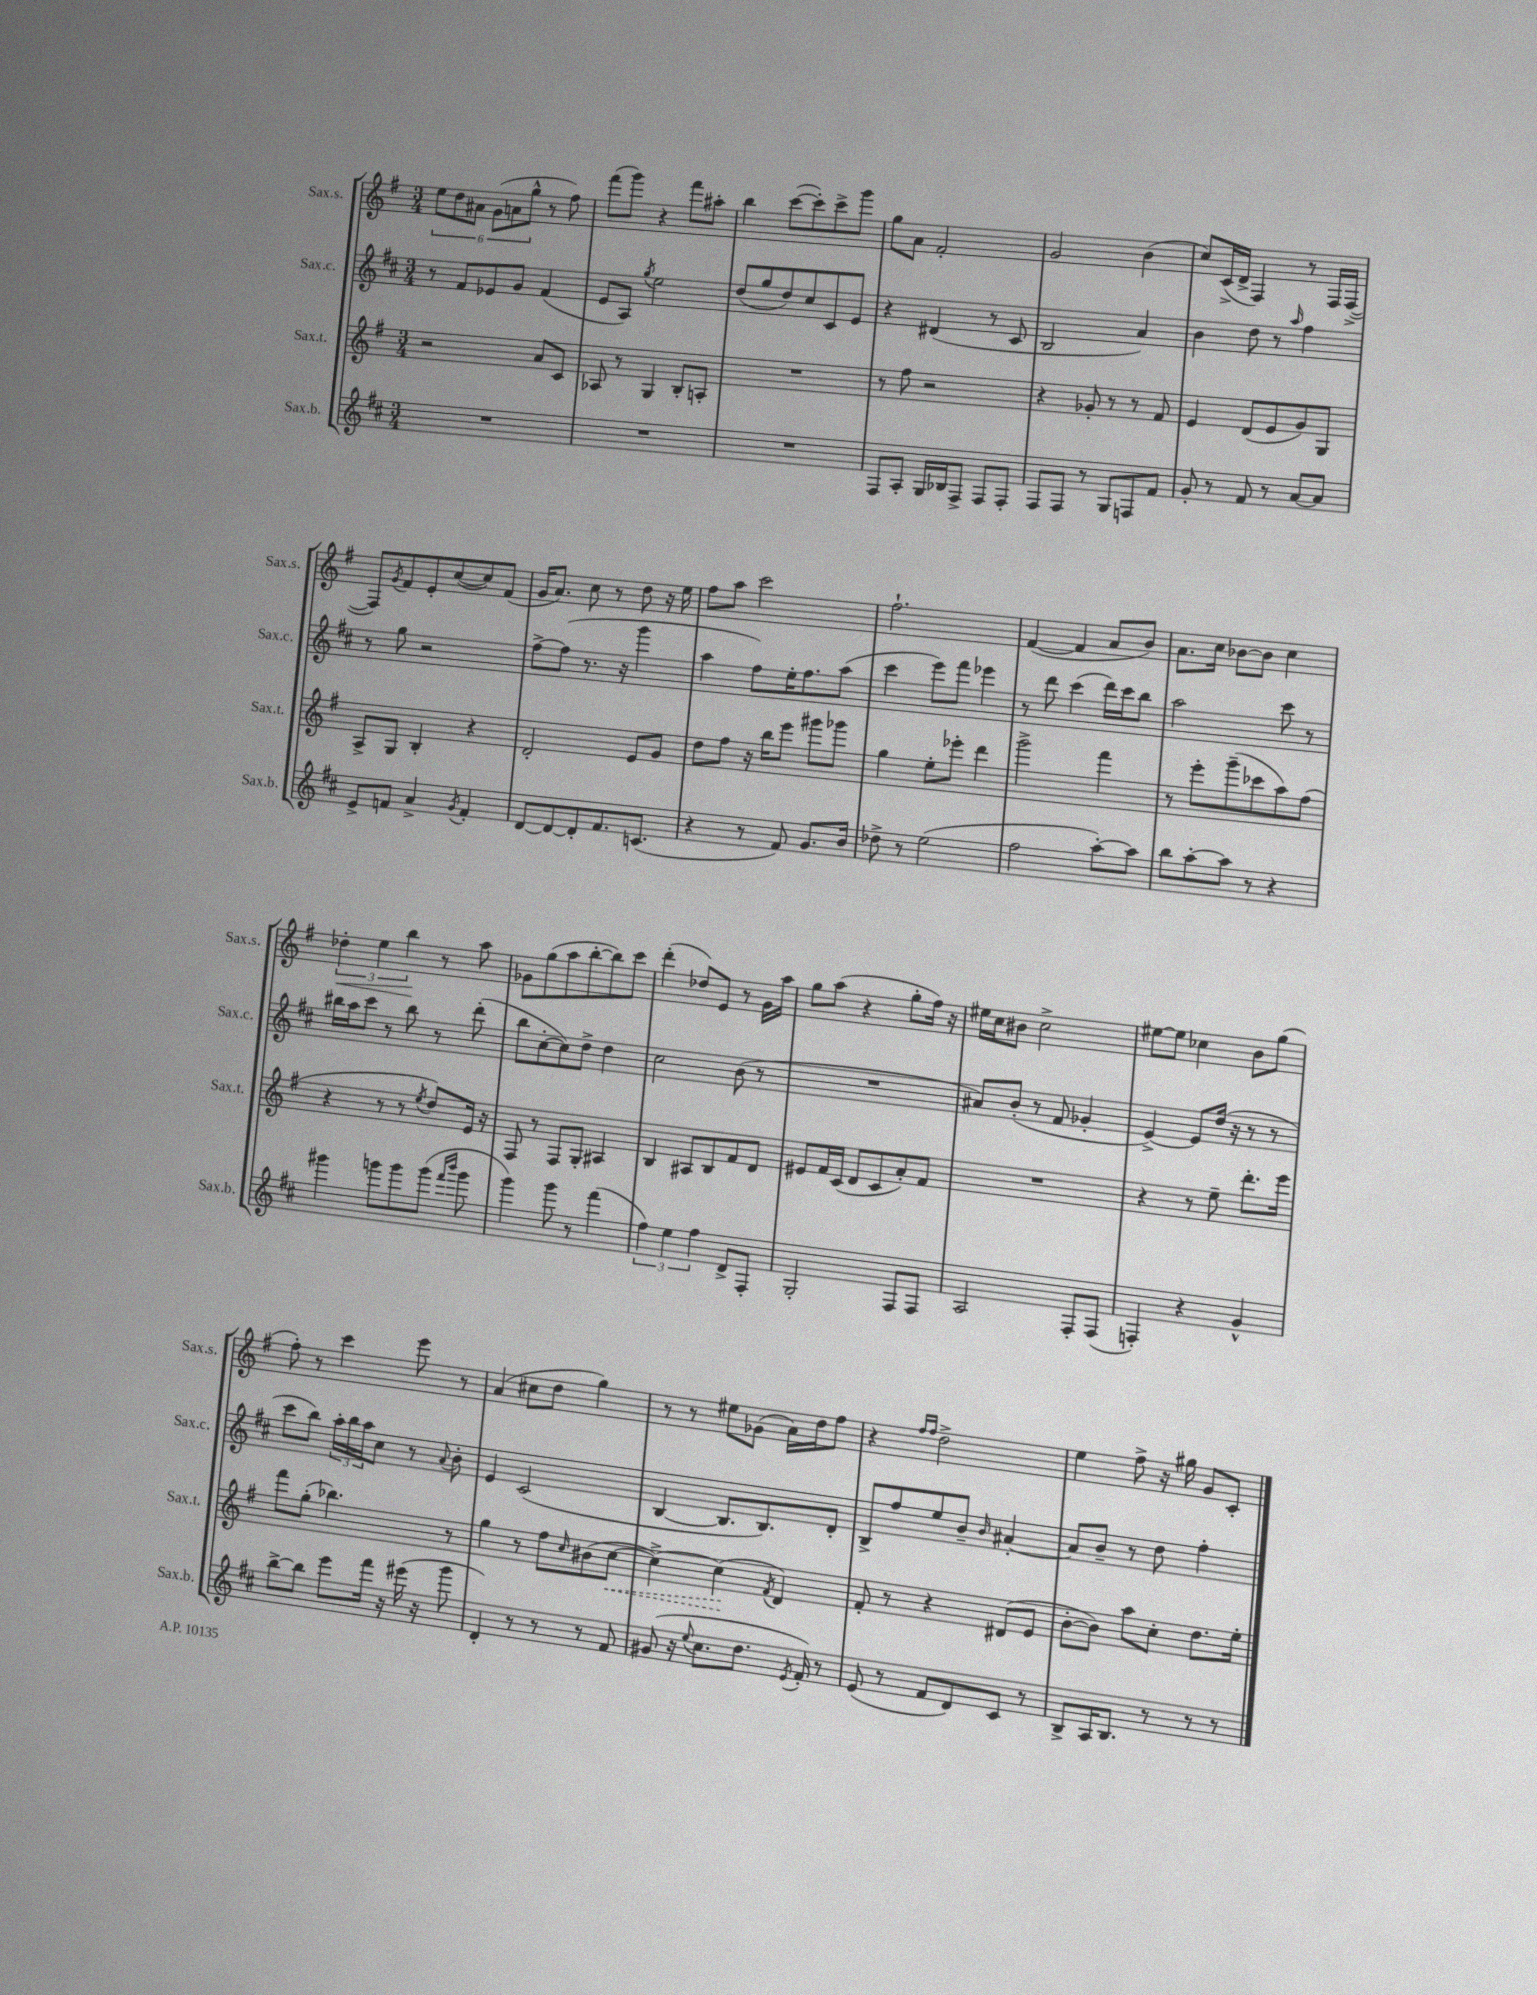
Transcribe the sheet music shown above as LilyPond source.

<<
\new StaffGroup <<
\new Staff = "s0" \with { instrumentName = "Sax.s." shortInstrumentName = "Sax.s." } {
    \clef treble \key g \major \numericTimeSignature \time 3/4
    \tuplet 6/4 { e''8 d''8 ais'8 g'8( a'8 g''8-^ } r8 fis''8) |
    fis'''8( g'''8) r4 fis'''8 ais''8-. |
    b''4 c'''8~( c'''8-.) c'''8-> g'''8 |
    g''8 a'8 fis'2-. |
    g'2 b'4( |
    c''8) c'16->( d'16-> fis4) r8 fis16 fis16~->( |
    fis8) \acciaccatura { g'8 } fis'8 e'8-. c''8~( c''8) fis'8( |
    g'16 a'8.) c''8 r8 d''8 r16 e''16 |
    fis''8 a''8 c'''2 |
    fis''2.-! |
    fis'4~( fis'4 a'8 b'8) |
    a'8. c''16 bes'8~ bes'8 c''4 |
    \tuplet 3/2 { des''4-.\< e''4 b''4\! } r8 a''8 |
    ges'8 g''8( a''8 b''8~-. b''8) c'''8 |
    d'''4-.( des''8) e'8 r8 g'16 a''16 |
    g''8 a''8( r4 g''8-. fis''16) r16 |
    eis''16 c''16 bis'8 c''2-> |
    eis''8~ eis''8 ces''4 b'8 g''8( |
    fis''8-.) r8 c'''4 e'''8 r8 |
    a'4( cis''8 d''8 g''4) |
    r8 r8 eis''8 ges'8( a'16) d''16 fis''8 |
    r4 \grace { fis''16 fis''16 } d''2-> |
    e''4 fis''8-> r16 gis''16 g'8 c'8-. \bar "|." |
}
\new Staff = "s1" \with { instrumentName = "Sax.c." shortInstrumentName = "Sax.c." } {
    \clef treble \key d \major \numericTimeSignature \time 3/4
    r8 fis'8 ees'8 g'8 fis'4( |
    e'8 a8) \acciaccatura { g''8 } e''2 |
    d''8( g''8 d''8) cis''8 cis'8 e'8 |
    r4 dis'4( r8 cis'8 |
    b2 a'4) |
    b'4 d''8 r8 \grace { a''16 } fis''4 |
    r8 g''8 r2 |
    fis''8~-> fis''8( r8. r16 g'''4 |
    a''4 fis''8) e''16-. fis''8. a''8( |
    cis'''4 e'''8) fis'''8 ees'''4 |
    r8 d'''8 cis'''4( d'''16) cis'''16 b''8 |
    a''2 cis'''8 r8 |
    bis''16 a''16 cis'''8 r8 bis''8 r8 d'''8-.( |
    b''8 cis''8~-. cis''8) d''8-> d''4 |
    cis''2 b'8( r8 |
    R2. |
    ais'8) b'8-.( r8 fis'8 ges'4-. |
    e'4~->) e'8 d''16( r16 r8 r8 |
    cis'''8 b''8) \tuplet 3/2 { a''16-. b''16 a''16 } cis''8 r8 \appoggiatura { a'8 } b'8-. |
    e'4 cis'2( |
    b4~ b8. b8.) d'8-. |
    b8-> fis''8 e''8 b'8-- \grace { b'16 } ais'4~-. |
    ais'8 b'8-- r8 d''8 fis''4-. \bar "|." |
}
\new Staff = "s2" \with { instrumentName = "Sax.t." shortInstrumentName = "Sax.t." } {
    \clef treble \key g \major \numericTimeSignature \time 3/4
    r2 a'8 c'8 |
    aes8 r8 g4 b8-. a8-. |
    R2. |
    r8 fis''8 r2 |
    r4 ges'8-. r8 r8 fis'8 |
    e'4 d'8( e'8 g'8) g8 |
    a8-> g8 b4-. r4 |
    d'2-. e'8 g'8 |
    d''8 fis''8 r16 b''16 e'''8 gis'''8 ges'''8 |
    g''4 e''8-. ees'''8-. d'''4 |
    g'''2-> fis'''4 |
    r8 e'''8-. g'''8--( ces'''8 a''8) fis''8( |
    r4 r8 r8 \acciaccatura { e''8 } d''8) e'16 r16 |
    fis8 r8 fis8 g8-. ais4 |
    b4 ais8 b8 fis'8 d'8 |
    eis'8 fis'16 c'16( d'8 c'8 a'8-.) fis'8 |
    R2. |
    r4 r8 e''8-- d'''8.-. e'''16 |
    fis'''8 g''8-.( bes''4.) r8 |
    g''4 r8 fis''8 \grace { c''16 } bis'8( \once \override Hairpin.style = #'dashed-line c''8~\< |
    c''4~->) c''4\!( \acciaccatura { fis'8 } d'4) |
    fis'8-. r8 r4 dis'8( e'8 |
    b'8~-. b'8) a''8 c''8-. d''8. e''16-. \bar "|." |
}
\new Staff = "s3" \with { instrumentName = "Sax.b." shortInstrumentName = "Sax.b." } {
    \clef treble \key d \major \numericTimeSignature \time 3/4
    R2. |
    R2. |
    R2. |
    fis8 a8-. g16 bes16 fis8-> fis8 fis8-. |
    fis8 fis8 r8 g8 f8 fis'8 |
    g'8-. r8 fis'8 r8 a'8~ a'8 |
    e'8-> f'8 a'4-> \acciaccatura { g'8 } f'4-. |
    d'8~ d'8~ d'8-. fis'8. c'8.( |
    r4 r8 fis'8) g'8. b'16 |
    des''8-> r8 e''2( |
    fis''2 a''8~-.) a''8 |
    b''8 a''8~-. a''8 r8 r4 |
    gis'''4 g'''8 g'''8 g'''8( \grace { fis'''16 b'''16 } g'''8 |
    g'''4) g'''8 r8 fis'''4( |
    \tuplet 3/2 { fis''4) e''4 fis''4 } d'8-> fis8-. |
    g2-. fis8 fis8 |
    a2 fis8-. fis8( |
    f4-.) r4 g'4-^ |
    b''8~-> b''8 e'''8 fis'''16 r16 eis'''16( r16 g'''8 |
    d'4-.) r8 r8 r8 fis'8 |
    gis'8( r16 \appoggiatura { e''8 } cis''8. d''8. \acciaccatura { e'8 } fis'16-.) r8 |
    e'8( r8 fis'8 d'8) cis'8 r8 |
    b8-> a16 b8. r8 r8 r8 \bar "|." |
}
>>
>>
\layout { \context { \Score \remove "Bar_number_engraver" } }
